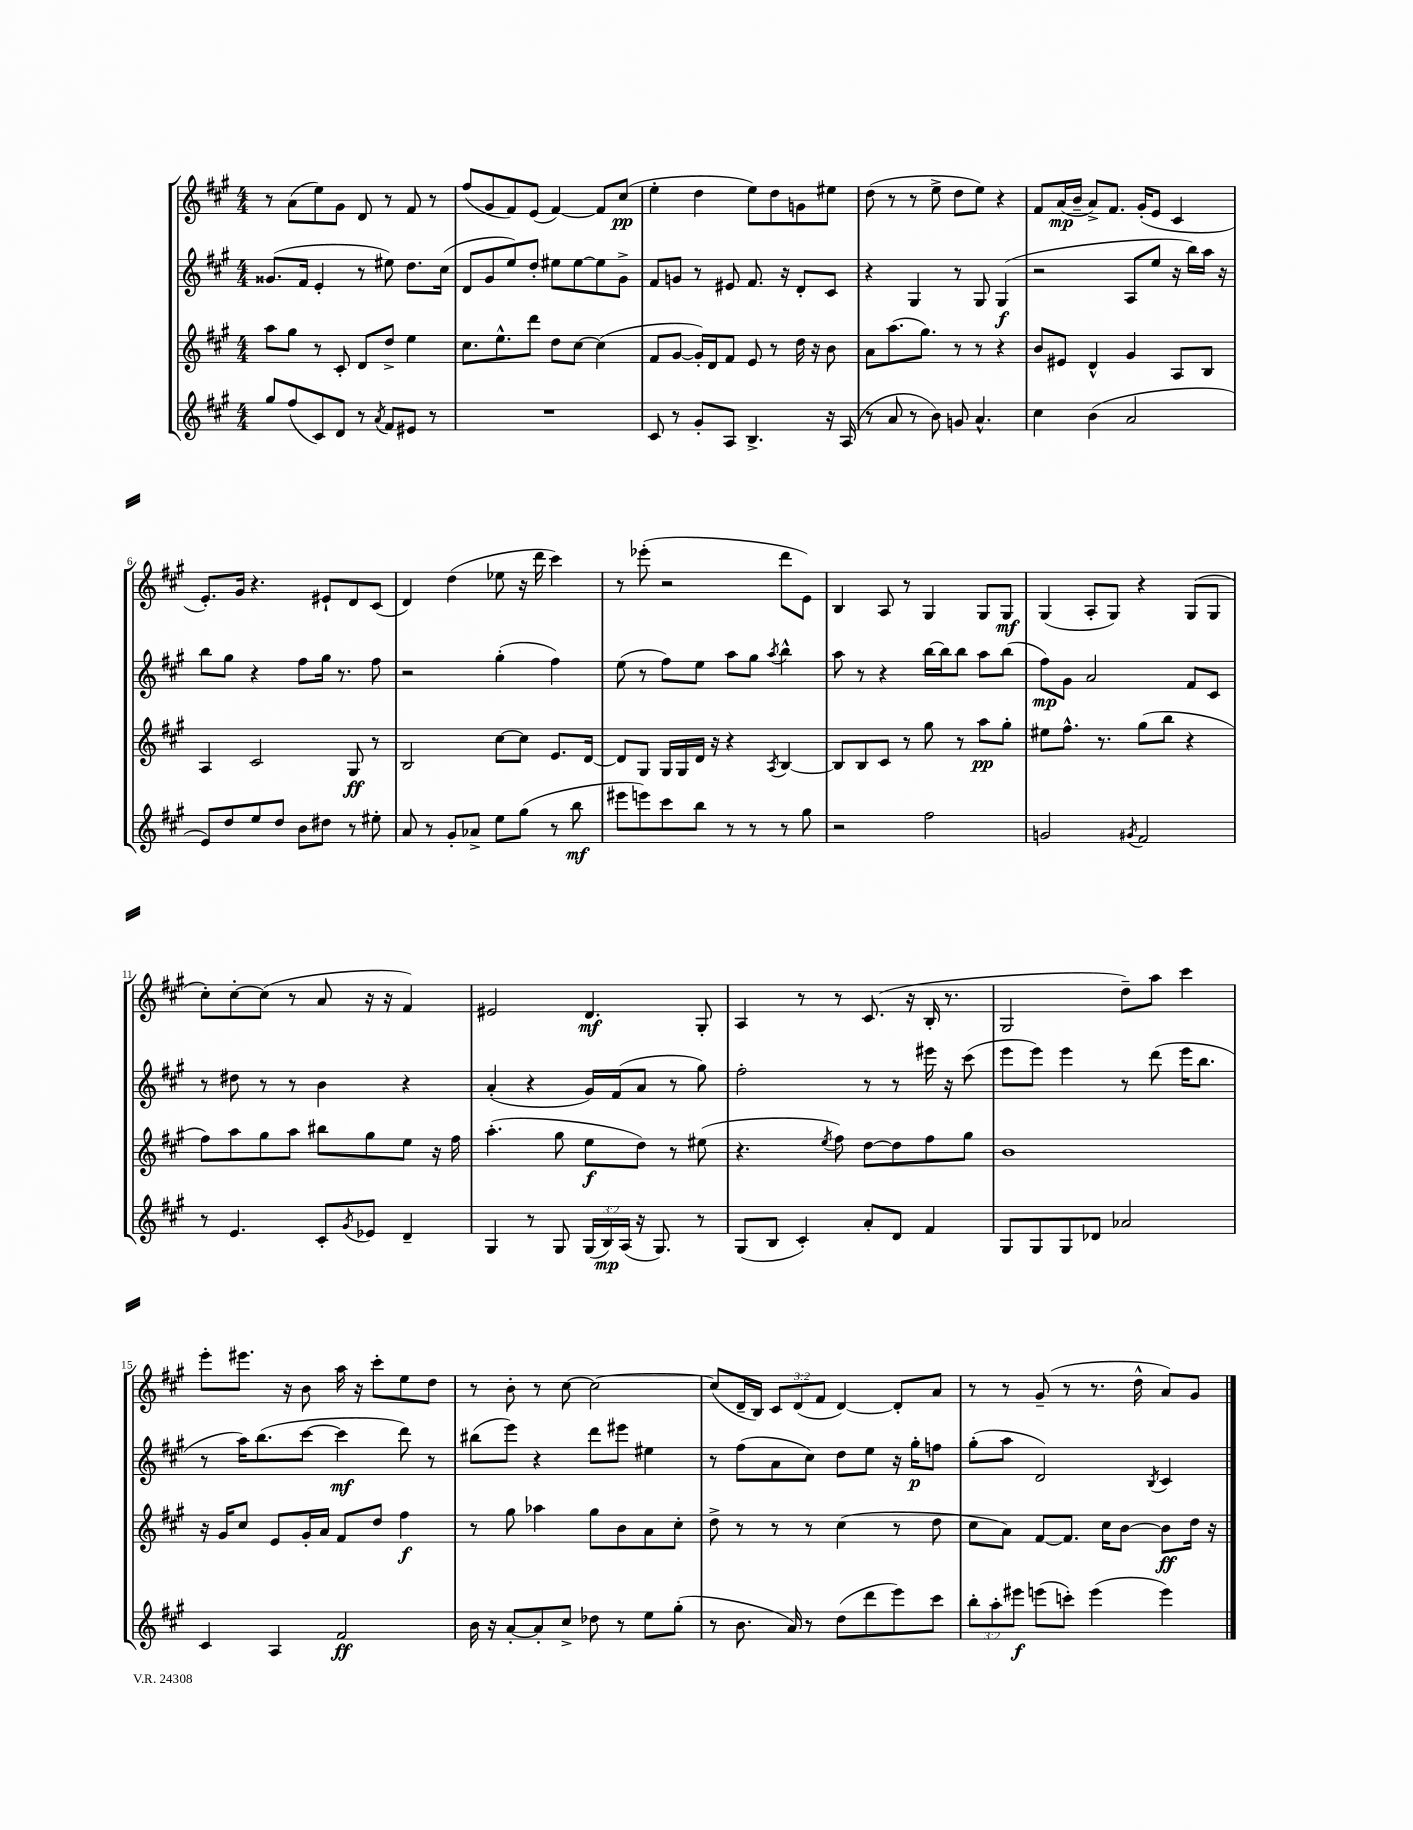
<<
\new StaffGroup <<
\new Staff = "s0" {
    \clef treble \key a \major \numericTimeSignature \time 4/4 \override Staff.TupletNumber.text = #tuplet-number::calc-fraction-text
    r8 a'8( e''8) gis'8 d'8 r8 fis'8 r8 |
    fis''8( gis'8 fis'8) e'8( fis'4~) fis'8 cis''8\pp( |
    e''4-. d''4 e''8) d''8 g'8 eis''8 |
    d''8( r8 r8 e''8-> d''8 e''8) r4 |
    fis'8 a'16\mp( b'16-- a'8->) fis'8. gis'16-.( e'8 cis'4 |
    e'8.-.) gis'16 r4. eis'8-! d'8 cis'8( |
    d'4) d''4( ees''8 r16 d'''16 cis'''4) |
    r8 ees'''8-.( r2 d'''8 e'8) |
    b4 a8 r8 gis4 gis8 gis8\mf |
    gis4( a8-. gis8) r4 gis8( gis8 |
    cis''8-.) cis''8~-. cis''8( r8 a'8 r16 r16 fis'4) |
    eis'2 d'4.\mf gis8-. |
    a4 r8 r8 cis'8.( r16 b16-. r8. |
    gis2 d''8--) a''8 cis'''4 |
    e'''8-. eis'''8. r16 b'8 a''16 r16 cis'''8-. e''8 d''8 |
    r8 b'8-. r8 cis''8~ cis''2~ |
    cis''8( d'16-- b16) \tuplet 3/2 { cis'8 d'8( fis'8 } d'4~) d'8-. a'8 |
    r8 r8 gis'8--( r8 r8. d''16-^ a'8) gis'8 \bar "|." |
}
\new Staff = "s1" {
    \clef treble \key a \major \numericTimeSignature \time 4/4
    gisis'8.( fis'16 e'4-. r8 eis''8) d''8. cis''16( |
    d'8 gis'8 e''8) d''8-. eis''8 eis''8~ eis''8 gis'8-> |
    fis'8 g'8 r8 eis'8 fis'8. r16 d'8-. cis'8 |
    r4 gis4 r8 gis8 gis4\f( |
    r2 a8 e''8 r16 b''16) a''16 r16 |
    b''8 gis''8 r4 fis''8 gis''16 r8. fis''8 |
    r2 gis''4-.( fis''4) |
    e''8( r8 fis''8) e''8 a''8 gis''8 \acciaccatura { a''8 } b''4-^ |
    a''8 r8 r4 b''16~ b''16 b''8 a''8 b''8( |
    fis''8\mp) gis'8 a'2 fis'8 cis'8 |
    r8 dis''8 r8 r8 b'4 r4 |
    a'4-.( r4 gis'16) fis'16( a'8 r8 gis''8) |
    fis''2-. r8 r8 eis'''16 r16 cis'''8( |
    e'''8 e'''8) e'''4 r8 d'''8( e'''16 b''8. |
    r8 a''16) b''8.( cis'''8~ cis'''4\mf d'''8) r8 |
    bis''8( e'''8) r4 d'''8 eis'''8 eis''4 |
    r8 fis''8( a'8 cis''8) d''8 e''8 r16 gis''16-.\p f''8 |
    gis''8-.( a''8 d'2) \acciaccatura { b8 } cis'4 \bar "|." |
}
\new Staff = "s2" {
    \clef treble \key a \major \numericTimeSignature \time 4/4
    a''8 gis''8 r8 cis'8-. d'8 d''8-> e''4 |
    cis''8. e''8.-^ d'''8 d''8 cis''8~ cis''4( |
    fis'8 gis'8~ gis'16-.) d'16 fis'8 e'8 r8 d''16 r16 b'8 |
    a'8 a''8.( gis''8.) r8 r8 r4 |
    b'8 eis'8 d'4-^ gis'4 a8 b8 |
    a4 cis'2 gis8\ff r8 |
    b2 cis''8~ cis''8 e'8. d'16~ |
    d'8 gis8 gis16 gis16 d'16 r16 r4 \acciaccatura { a8 } b4~ |
    b8 b8 cis'8 r8 gis''8 r8 a''8\pp gis''8-. |
    eis''8 fis''8.-^ r8. gis''8( b''8 r4 |
    fis''8) a''8 gis''8 a''8 bis''8 gis''8 e''8 r16 fis''16 |
    a''4.-.( gis''8 e''8\f d''8) r8 eis''8( |
    r4. \acciaccatura { e''8 } fis''8) d''8~ d''8 fis''8 gis''8 |
    b'1 |
    r16 gis'16 cis''8 e'8 gis'16-. a'16 fis'8 d''8 fis''4\f |
    r8 gis''8 aes''4 gis''8 b'8 a'8 cis''8-. |
    d''8-> r8 r8 r8 cis''4( r8 d''8 |
    cis''8 a'8) fis'8~ fis'8. cis''16 b'8~ b'8\ff d''16 r16 \bar "|." |
}
\new Staff = "s3" {
    \clef treble \key a \major \numericTimeSignature \time 4/4 \override Staff.TupletNumber.text = #tuplet-number::calc-fraction-text
    gis''8 fis''8( cis'8) d'8 r8 \acciaccatura { a'8 } fis'8 eis'8 r8 |
    R1 |
    cis'8 r8 gis'8-. a8 b4.-> r16 a16( |
    r8 a'8 r8 b'8) g'8 a'4.-^ |
    cis''4 b'4( a'2 |
    e'8) d''8 e''8 d''8 b'8 dis''8 r8 eis''8-. |
    a'8 r8 gis'8-. aes'8-> e''8 gis''8( r8 b''8\mf |
    eis'''8 e'''8) cis'''8 b''8 r8 r8 r8 gis''8 |
    r2 fis''2 |
    g'2 \acciaccatura { gis'8 } fis'2 |
    r8 e'4. cis'8-. \acciaccatura { gis'8 } ees'8 d'4-- |
    gis4 r8 gis8 \tuplet 3/2 { gis16( b16\mp) a16( } r16 gis8.) r8 |
    gis8( b8 cis'4-.) a'8-. d'8 fis'4 |
    gis8 gis8 gis8 des'8 aes'2 |
    cis'4 a4 fis'2\ff |
    b'16 r16 a'8~-. a'8-. cis''8-> des''8 r8 e''8 gis''8-.( |
    r8 b'8. a'16) r8 d''8( d'''8 e'''8) cis'''8 |
    \tuplet 3/2 { b''8-. a''8-. eis'''8\f } e'''8( c'''8-.) e'''4( e'''4) \bar "|." |
}
>>
>>
